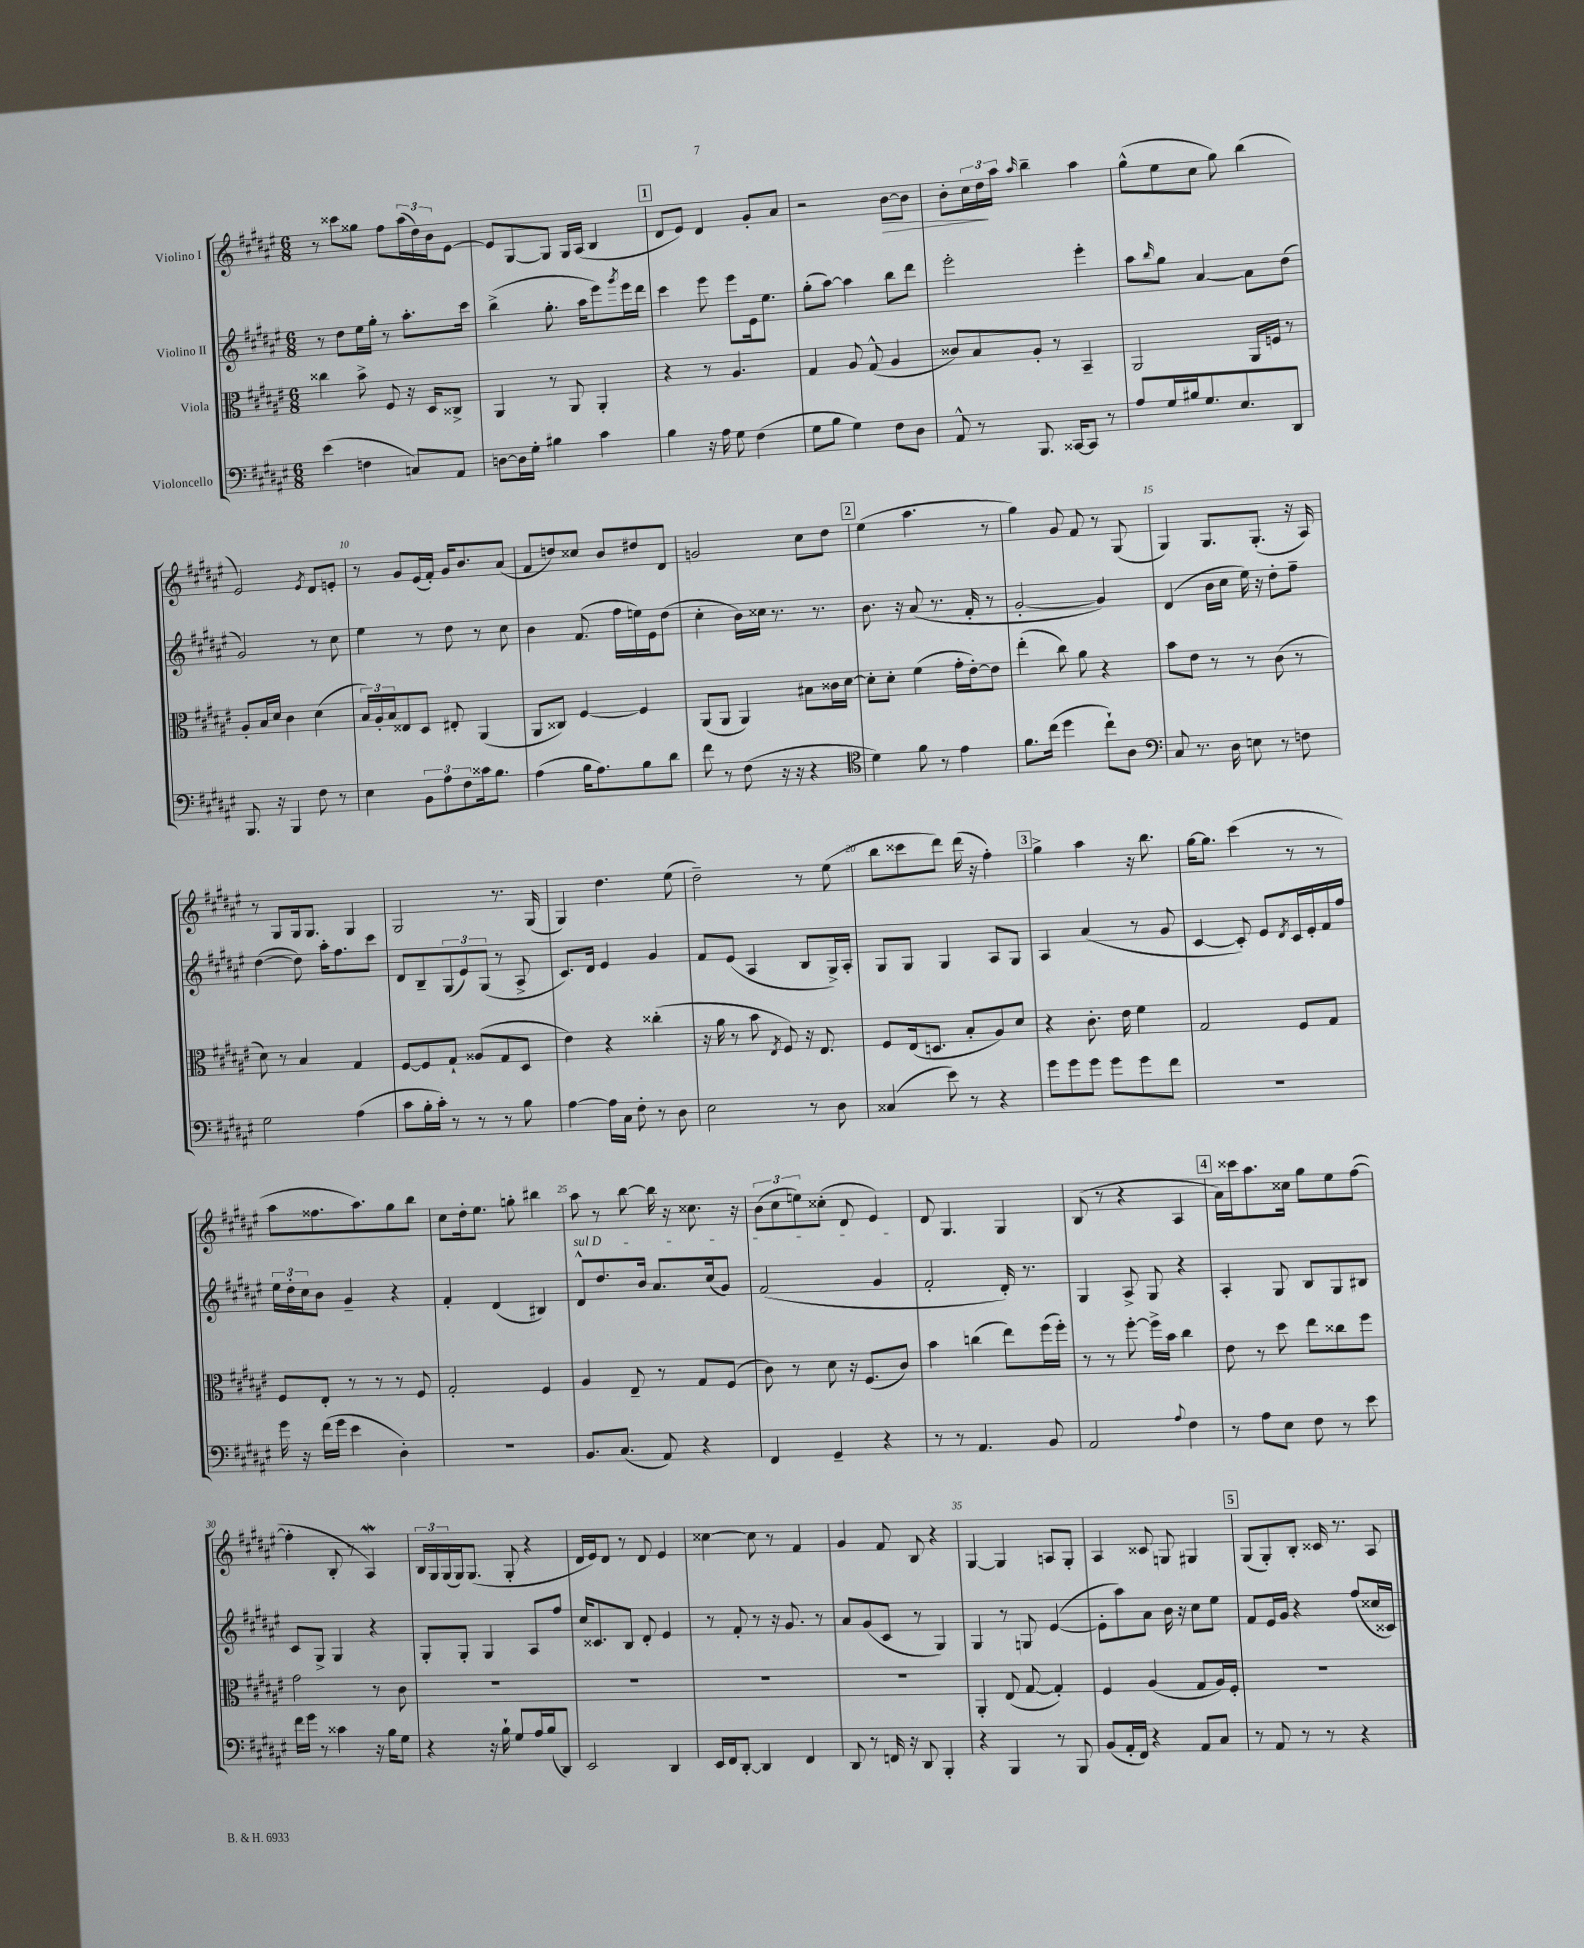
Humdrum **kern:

**kern	**kern	**kern	**kern
*staff4	*staff3	*staff2	*staff1
*clefF4	*clefC3	*clefG2	*clefG2
*k[f#c#g#d#a#e#]	*k[f#c#g#d#a#e#]	*k[f#c#g#d#a#e#]	*k[f#c#g#d#a#e#]
*M6/8	*M6/8	*M6/8	*M6/8
(4e#	4cc##	8r	8r
.	.	8dd#	8ccc##
4F	8b^	16ee#	8gg##
.	.	16gg#'	.
.	8F#	8r	8ff#
8C)	16r	8.aa#'	(24aa#
.	.	.	24dd#)
.	16D#	.	.
.	.	.	24b
8AA#	8C##^	.	[8e#
.	.	16ccc#	.
=	=	=	=
[8D	4AA#	(4bb^	8e#]
16D]	.	.	[8G#
16G#'	.	.	.
4B#	8r	8.gg#'	8G#]
.	8AA#	.	16G#
.	.	16aa#	(16A#
4c#	4AA#'	8eee#)	4B
.	.	8qggg#	.
.	.	16eee#	.
.	.	16ddd#	.
=	=	=	=
4B	4r	4ccc#	8d#
.	.	.	8e#)
16r	8r	8eee#	4d#
16A#	.	.	.
8G#	4.A#	8eee#	.
(4F#	.	16e#	8g#'
.	.	8.ee#	.
.	.	.	8a#
=	=	=	=
8G#	4G#	(8gg#'	2r
8B	.	[8aa#)	.
4G#)	8A#	4aa#]	.
.	(8G#^^	.	.
8F#	4A#	8bb	[8b
8D#	.	8ddd#	8b]
=	=	=	=
8AA#^^	8c##)	2eee#'	8b'
8r	8B	.	24cc#
.	.	.	24dd#
.	.	.	24aa#
.	.	.	16qqaa#
8.BBB	8A#'	.	4bb~
.	8r	.	.
[16CC##	.	.	.
8CC##]	4BB~	4eee#'	4aa#
8r	.	.	.
=	=	=	=
8A#	2AA#	8aa#	(8gg#^^
.	.	16qqbb	.
16G#	.	8gg#	8ee#
16B#	.	.	.
8.G#	.	[4a#	8cc#
.	.	.	8gg#)
8.E#	.	.	.
.	16AA#	8a#]	(4bb
.	16F	.	.
8DD#	8r	(8dd#	.
=	=	=	=
8.BBB	8A#'	2g#)	2e#)
.	16B	.	.
16r	16d#	.	.
4BBB	4c#	.	.
.	.	.	8qe#
8F#	(4d#	8r	8d#
8r	.	8cc#	8e'
=	=	=	=
4E#	24B)	4ee#	8r
.	24A#'	.	.
.	24B	.	.
.	8E##	.	8g#
12BB	8D#	8r	(16e#
.	.	.	16f#')
12A#	.	.	.
.	8E#'	8dd#	16g#
12F#	.	.	.
.	.	.	8.b
16c##	(4AA#	8r	.
8.B	.	.	.
.	.	8cc#	(8a#
=	=	=	=
(4A#	8AA#	4b	8f#
.	8C##)	.	8dd)
16B	[4F#	(8.f#	8cc##
8.A#)	.	.	.
.	.	.	8b
.	.	16ff#	.
8B	4F#]	16ee)	8dd#
.	.	16e#	.
8d#	.	(8dd#	8d#
=	=	=	=
8f#	(8AA#	4cc#'	2g
8r	8AA#	.	.
(8F#	4AA#)	16b)	.
.	.	16cc##	.
16r	.	8.r	.
16r	.	.	.
4r	8B#	.	8cc#
.	.	8.r	.
.	16c##	.	8dd#
.	[16d#	.	.
=	=	=	=
*clefC4	*	*	*
4d#)	8d#']	8.b	(4ee#
.	8d#'	.	.
.	.	16r	.
8f#	(4f#	(8a#	4.aa#
8r	.	8.r	.
4e#	16g#'	.	.
.	[16e#')	16f#'	.
.	8e#]	8r	8r
=	=	=	=
8.f#	(4ee#'	[2g#'	4gg#)
(16cc#	.	.	.
4dd#	8cc#)	.	8g#
.	8a#	.	8f#
8cc#`)	4r	4g#])	8r
8A#	.	.	(8G#
=	=	=	=
*clefF4	*	*	*
8C#	8b	(4d#	4G#)
8.r	8e#	.	.
.	8r	16b	8.G#
16D#	.	16cc#	.
8E	8r	16ee#)	.
.	.	16r	(8.G#'
8r	(8c#	8dd#'	.
8F	8r	8ff#~	16r
.	.	.	16A#)
=	=	=	=
2G#	8d#)	([4dd#	8r
.	8r	.	8G#
.	4B	8dd#])	16G#
.	.	.	8.G#
.	.	16aa#'	.
.	.	8.ff#	.
(4A#	4G#	.	4G#
.	.	8ccc#	.
=	=	=	=
8c#	[8F#	8d#	2G#
16B'	8F#]	8B~	.
16c#')	.	.	.
8r	8G#`	(12G#	.
.	.	12e#)	.
8r	(8A##	.	.
.	.	(12G#	.
8r	8G#	8r	8.r
8B	8D#	8A#^	.
.	.	.	(16G#
=	=	=	=
[4A#	4e#)	8.c#)	4G#)
.	.	16d#	.
16A#]	4r	4e#	4.dd#
16C#	.	.	.
8F#'	.	.	.
8r	(4cc##'	4g#	.
8D#	.	.	(8ee#
=	=	=	=
2E#	16r	8f#	2dd#~)
.	16a#	.	.
.	8r	(8e#	.
.	8b	4A#	.
.	8qE#	.	.
.	8F#)	.	.
8r	16r	8B	8r
.	8.E#	.	.
8D#	.	16G#^)	(8ee#
.	.	16A#'	.
=	=	=	=
(4C##	8F#	8G#	8bb
.	(16E#	8G#	8ccc##
.	8.D	.	.
8e#)	.	4G#	8ddd#)
8r	8B'	.	(16ddd#
.	.	.	16r
4r	8A#)	8A#	4ff#')
.	8d#	8G#	.
=	=	=	=
8g#	4r	4A#	4gg#^
8g#	.	.	.
8g#	8.c#'	(4a#	4aa#
8g#	.	.	.
.	16e#	.	.
8g#	4f#	8r	16r
.	.	.	8.bb
8f#	.	8g#	.
=	=	=	=
2.r	2G#	[4c#	[16gg#
.	.	.	8.gg#]
.	.	8c#'])	(4ccc#
.	.	8e#	.
.	.	8qd#	.
.	8F#	16c#	8r
.	.	16e#'	.
.	8G#	16f#	8r
.	.	16ff#	.
=	=	=	=
16g#	8F#	24ee#	8aa#
.	.	24dd#'	.
16r	.	.	.
.	.	24cc#	.
(16f#	8E#'	8b	8.ff##
16g#	.	.	.
4e#	8r	4g#~	.
.	.	.	8.aa#)
.	8r	.	.
4D#')	8r	4r	8gg#
.	8F#	.	8bb
=	=	=	=
2.r	2G#'	4f#'	8cc#
.	.	.	16dd#'
.	.	.	8.ee#
.	.	(4d#	.
.	.	.	8gg'
.	4F#	4B#)	4bb#
=	=	=	=
8.BB	4A#	8d#^^	8aa#
.	.	8.dd#	8r
(8.C#	.	.	.
.	8E#~	.	[8bb
.	.	16b	.
8AA#)	8r	8.a#	16bb]
.	.	.	16r
4r	8G#	.	8.cc##
.	.	(16cc#	.
.	(8F#	8g#)	.
.	.	.	16r
=	=	=	=
4FF#	8c#)	(2f#	(12b
.	.	.	12cc#
.	8r	.	.
.	.	.	12ee)
4GG#~	8d#	.	(8cc##'
.	16r	.	8d#
.	(8.F#	.	.
4r	.	4g#	4e#)
.	8c#)	.	.
=	=	=	=
8r	4b	2f#'	8d#
8r	.	.	4.G#
4.AA#	(4cc	.	.
.	8ee#)	16d#')	4G#
.	.	8.r	.
8BB	(16ff#	.	.
.	16ff#')	.	.
=	=	=	=
2AA#	8r	4G#	(8B
.	8r	.	8r
.	[8ff#'	8A#^	4r
.	16ff#^]	8G#	.
.	16b	.	.
8qqA#	.	.	.
4F#	4cc#	4r	4A#
=	=	=	=
8r	8e#	4A#'	16a#)
.	.	.	16ccc##
8A#	8r	.	8.aa#
8E#	8dd#	8G#	.
.	.	.	16cc##
8F#	8ee#	8B	8gg#
8r	8cc##	8G#	8ee#
8e#	8ff#	8B#	([8ff#
=	=	=	=
16f#	2g#	8c#	4ff#']
16g#	.	.	.
8r	.	8G#^	.
4c##	.	4G#	8B'
.	.	.	8r
16r	8r	4r	4A#)
16B	.	.	.
8G#	8c#	.	.
=	=	=	=
4r	2.r	8G#'	24B
.	.	.	24G#
.	.	.	(24G#
.	.	8G#'	16G#)
.	.	.	(8.G#
16r	.	4G#	.
16B`	.	.	.
8G#	.	.	8G#'
16A#	.	8A#	4r
(16B	.	.	.
8DD#)	.	8ff#	.
=	=	=	=
2EE#	2.r	16cc#	16d#
.	.	8.c##	16e#)
.	.	.	8d#
.	.	8B	8r
.	.	8d#'	8d#
4DD#	.	4e#	4e#
=	=	=	=
16EE#	2.r	8r	[4cc##
16FF#	.	.	.
[8DD#'	.	8f#'	.
4DD#]	.	8r	8cc##]
.	.	16r	8r
.	.	8.g#	.
4FF#	.	.	4f#
.	.	8r	.
=	=	=	=
8DD#	2.r	8a#	4g#
8r	.	(8g#	.
16FF	.	8c#	8f#
16r	.	.	.
8DD#	.	8r	8B
4BBB'	.	4G#)	4r
=	=	=	=
4r	4AA#'	4G#	[4G#
4BBB	(8E#	8r	4G#]
.	[8G#	8G	.
8r	4G#'])	([4e#	8A
8BBB	.	.	8G#'
=	=	=	=
(8BB	4F#	8e#']	4A#
16AA#'	.	8aa#)	.
16FF#)	.	.	.
4r	(4A#	8a#	8c##
.	.	16b	8G
.	.	16r	.
8AA#	8G#	8cc#	4G#
8C#	16A#)	8ee#	.
.	16F#'	.	.
=	=	=	=
8r	2.r	8f#	(8G#
8AA#	.	16e#	8G#')
.	.	16g#	.
8r	.	4r	8B'
8r	.	.	16c##
.	.	.	8.r
4r	.	(8ff#	.
.	.	16cc##	8A#
.	.	16c##)	.
==	==	==	==
*-	*-	*-	*-
